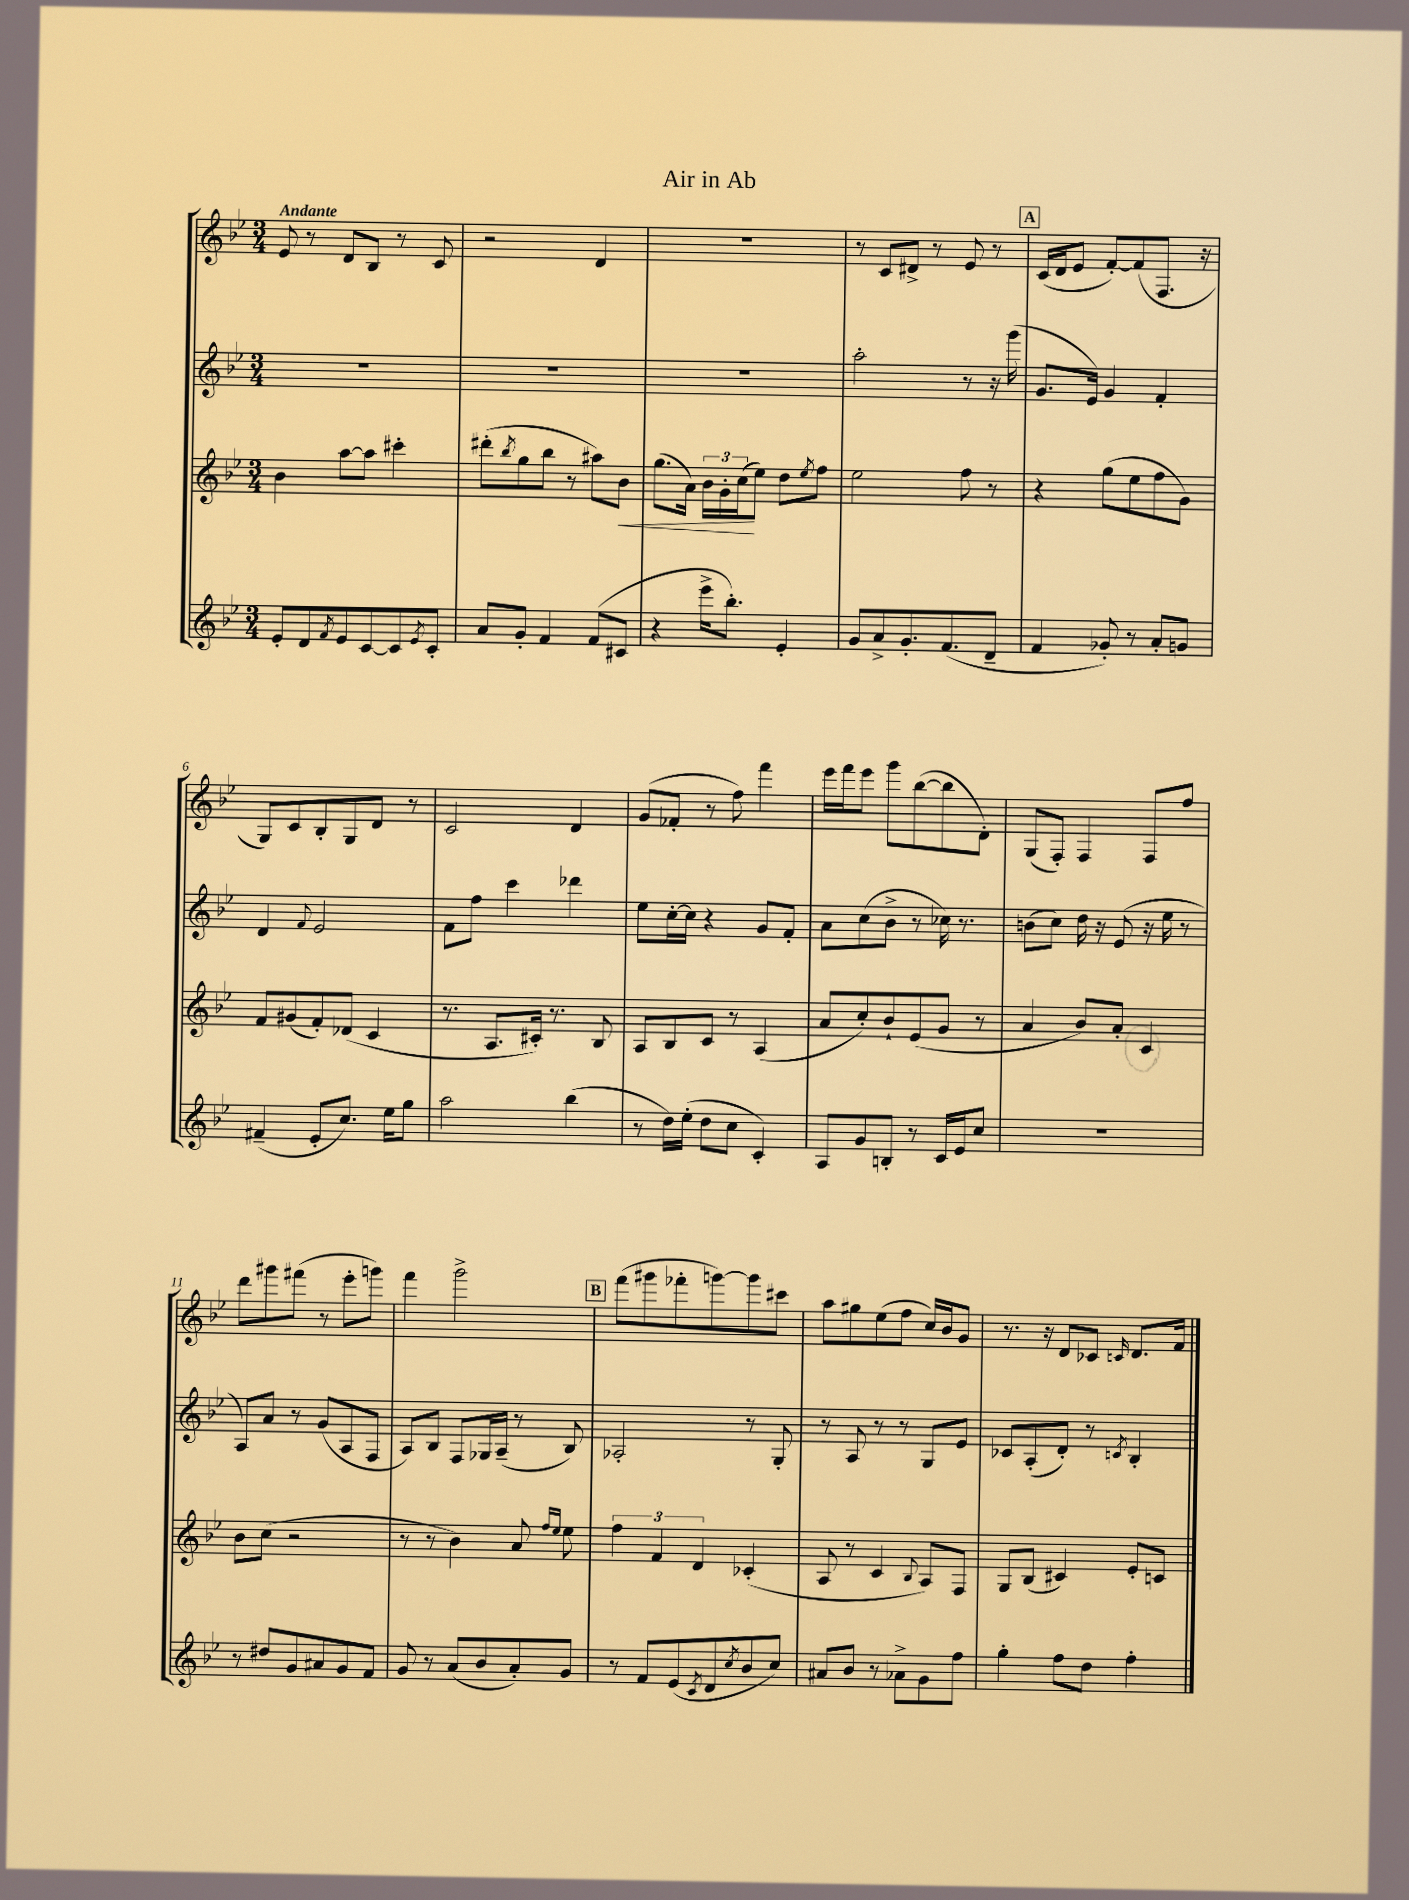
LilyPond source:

\header { title = "Air in Ab" }
<<
\new StaffGroup <<
\new Staff = "s0" {
    \clef treble \key bes \major \numericTimeSignature \time 3/4 \tempo "Andante"
    ees'8 r8 d'8 bes8 r8 c'8 |
    r2 d'4 |
    R2. |
    r8 c'8 dis'8-> r8 ees'8 r8 |
    \mark \markup { \box "A" } c'16( d'16 ees'8 f'8~-.) f'8( f8. r16 |
    g8) c'8 bes8-. g8 d'8 r8 |
    c'2 d'4 |
    g'8( fes'8-. r8 f''8) f'''4 |
    ees'''16 f'''16 ees'''8 g'''8 bes''8~( bes''8 d'8-.) |
    g8( f8-.) f4 f8 f''8 |
    d'''8 gis'''8 fis'''8( r8 ees'''8-. g'''8) |
    f'''4 g'''2-> |
    \mark \markup { \box "B" } f'''8( gis'''8 fes'''8-. g'''8~) g'''8 cis'''8 |
    a''8 gis''8 ees''8( f''8 c''16) bes'16 g'8 |
    r8. r16 d'8 ces'8 \grace { c'16 } d'8. f'16 \bar "|." |
}
\new Staff = "s1" {
    \clef treble \key bes \major \numericTimeSignature \time 3/4
    R2. |
    R2. |
    R2. |
    a''2-. r8 r16 g'''16( |
    \mark \markup { \box "A" } g'8. ees'16) g'4 f'4-. |
    d'4 \appoggiatura { f'8 } ees'2 |
    f'8 f''8 c'''4 des'''4 |
    ees''8 c''16~-. c''16 r4 g'8 f'8-. |
    a'8 c''8( bes'8-> r8 ces''16) r8. |
    b'8( c''8) d''16 r16 ees'8( r16 ees''16 r8 |
    a8) a'8 r8 g'8( a8 f8 |
    a8) bes8 f8 ges16 a16--( r8 bes8) |
    \mark \markup { \box "B" } aes2-. r8 g8-. |
    r8 a8 r8 r8 g8 ees'8 |
    ces'8 a8-.( d'8-.) r8 \acciaccatura { c'8 } bes4-. \bar "|." |
}
\new Staff = "s2" {
    \clef treble \key bes \major \numericTimeSignature \time 3/4
    bes'4 a''8~ a''8 cis'''4-. |
    dis'''8-.( \acciaccatura { bes''8 } g''8 bes''8 r8 ais''8) bes'8\< |
    g''8.( a'16) \tuplet 3/2 { bes'16 g'16-. c''16\!( } ees''8) d''8 \acciaccatura { ees''8 } f''8 |
    ees''2 f''8 r8 |
    \mark \markup { \box "A" } r4 g''8( ees''8 f''8 g'8) |
    f'8 gis'8( f'8-.) des'8( c'4 |
    r8. a8. cis'16-.) r8. bes8 |
    a8 bes8 c'8 r8 a4( |
    a'8 c''8-.) bes'8-! ees'8( g'8 r8 |
    a'4 bes'8) a'8-. c'4 |
    bes'8 c''8( r2 |
    r8 r8 bes'4) a'8 \grace { f''16 ees''16 } ees''8 |
    \mark \markup { \box "B" } \tuplet 3/2 { f''4 f'4 d'4 } ces'4-.( |
    a8 r8 c'4 \appoggiatura { bes8 } a8) f8 |
    g8 bes8( cis'4) ees'8-. c'8 \bar "|." |
}
\new Staff = "s3" {
    \clef treble \key bes \major \numericTimeSignature \time 3/4
    ees'8-. d'8 \acciaccatura { f'8 } ees'8 c'8~ c'8 \acciaccatura { ees'8 } c'8-. |
    a'8 g'8-. f'4 f'8( cis'8 |
    r4 ees'''16-> bes''8.-.) ees'4-. |
    g'8 a'8-> g'8.-. f'8.( d'8-- |
    \mark \markup { \box "A" } f'4 ges'8-.) r8 a'8-. g'8 |
    fis'4--( ees'8-. c''8.) ees''16 g''8 |
    a''2 bes''4( |
    r8 d''16) ees''16-.( d''8 c''8 c'4-.) |
    a8 g'8 b8-. r8 c'16 ees'16 c''8 |
    R2. |
    r8 dis''8 g'8 ais'8 g'8 f'8 |
    g'8 r8 a'8( bes'8 a'8-.) g'8 |
    \mark \markup { \box "B" } r8 f'8 ees'8( \acciaccatura { c'8 } d'8 \acciaccatura { c''8 } bes'8 c''8) |
    ais'8 bes'8 r8 aes'8-> g'8 f''8 |
    g''4-. f''8 d''8 f''4-. \bar "|." |
}
>>
>>
